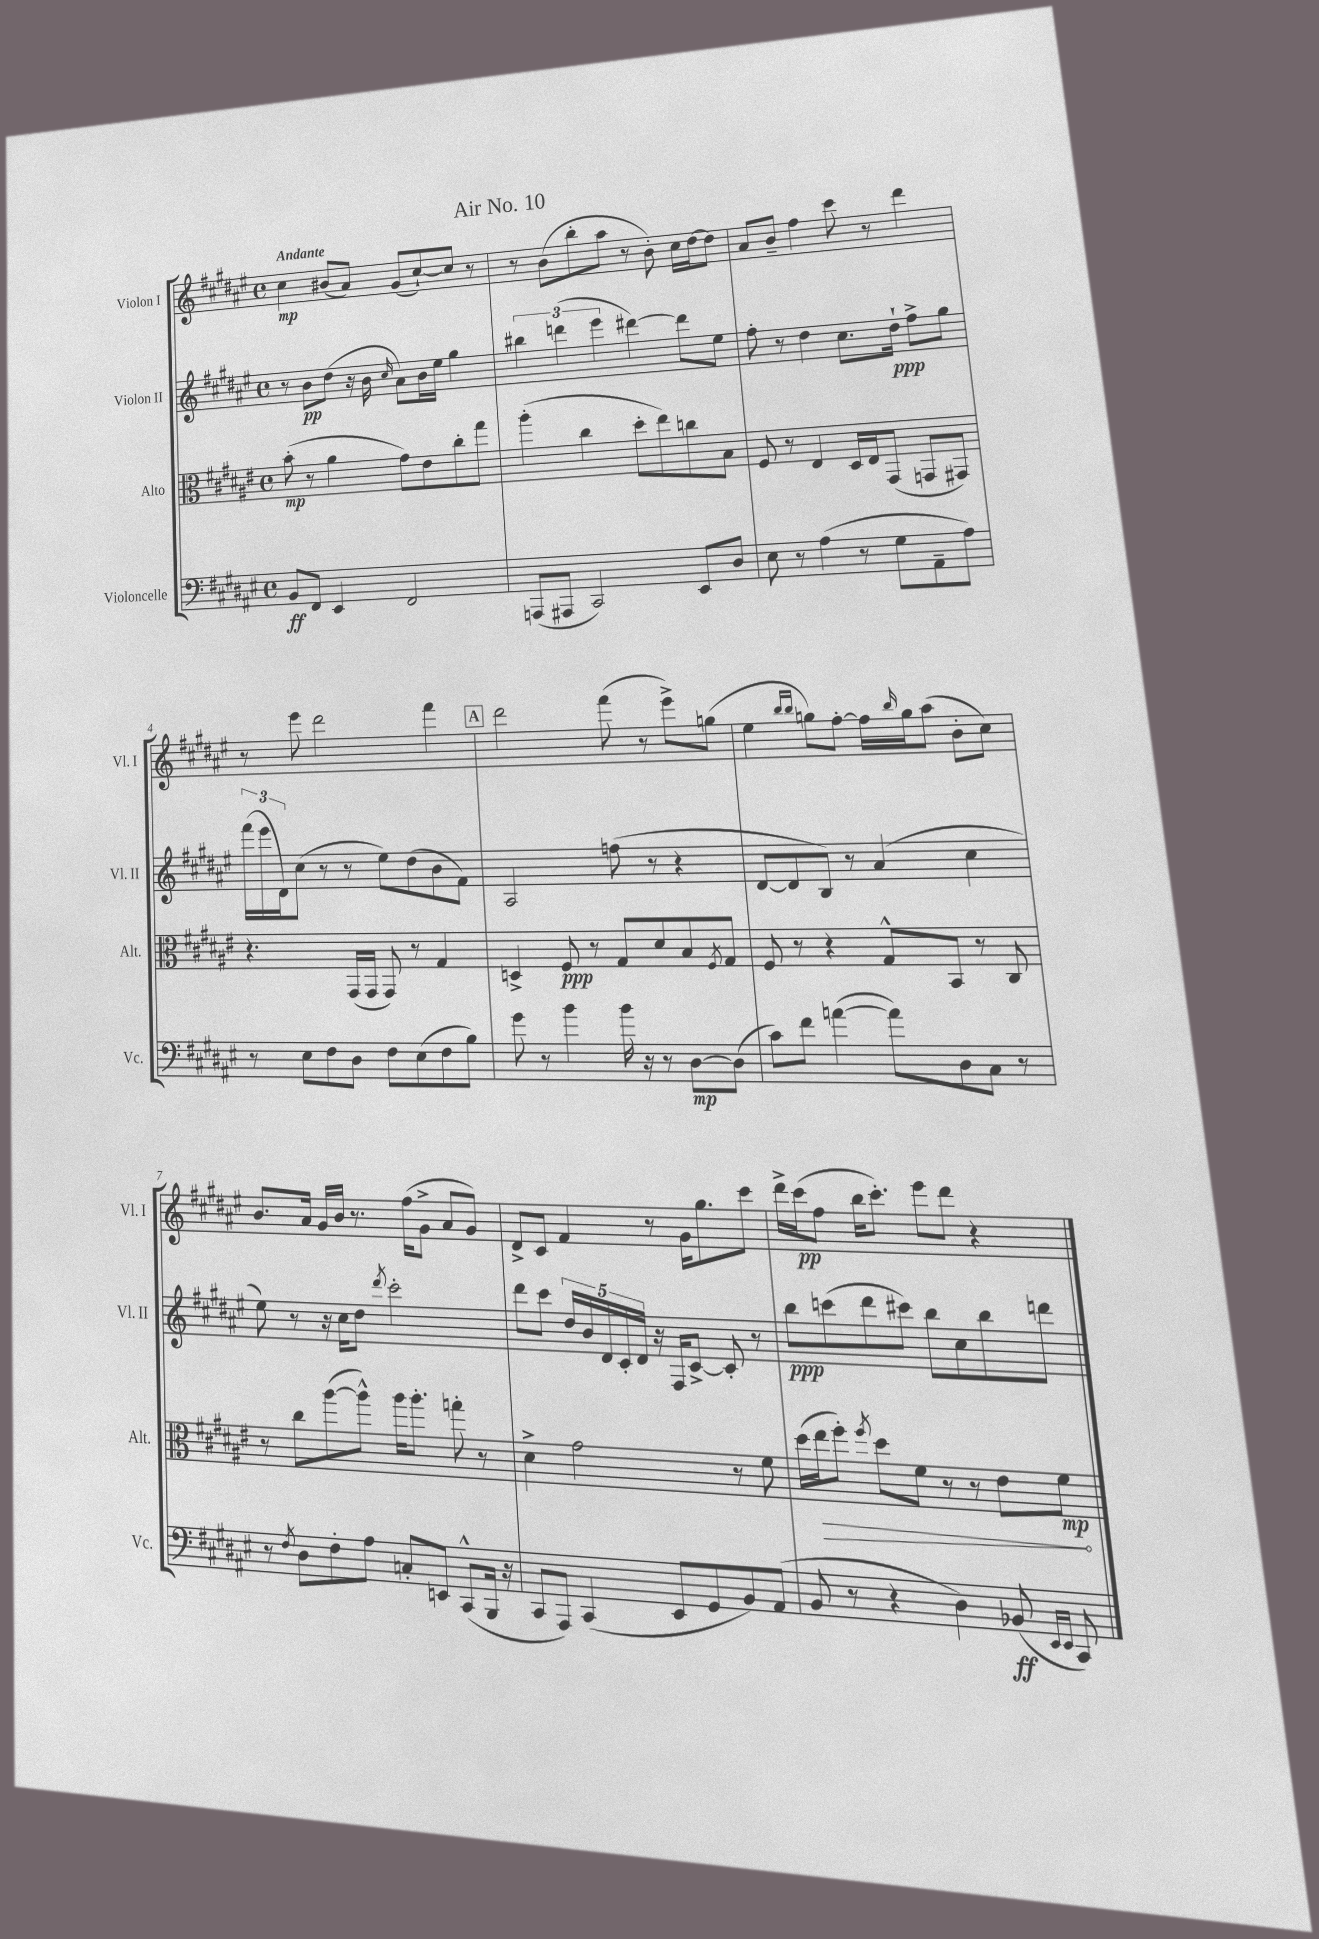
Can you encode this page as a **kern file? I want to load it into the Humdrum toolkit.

**kern	**dynam	**kern	**dynam	**kern	**dynam	**kern	**dynam
*part4	*part4	*part3	*part3	*part2	*part2	*part1	*part1
*staff4	*staff4	*staff3	*staff3	*staff2	*staff2	*staff1	*staff1
*I"Violoncelle	*	*I"Alto	*	*I"Violon II	*	*I"Violon I	*
*I'Vc.	*	*I'Alt.	*	*I'Vl. II	*	*I'Vl. I	*
*clefF4	*	*clefC3	*	*clefG2	*	*clefG2	*
*k[f#c#g#d#a#e#]	*	*k[f#c#g#d#a#e#]	*	*k[f#c#g#d#a#e#]	*	*k[f#c#g#d#a#e#]	*
*M4/4	*	*M4/4	*	*M4/4	*	*M4/4	*
*met(c)	*	*met(c)	*	*met(c)	*	*met(c)	*
=1	=1	=1	=1	=1	=1	=1	=1
!	!	!	!	!	!	!LO:TX:a:B:t=Andante	!
8BB/L	ff	(8b'\	mp	8r	.	4cc#\	mp
8FF#/J	.	8r	.	8b\L	pp	.	.
4EE#/	.	4a#\	.	(8dd#\J	.	(8b#X/L	.
.	.	.	.	16r	.	8a#/J)	.
.	.	.	.	16b\	.	.	.
.	.	.	.	16qqcc#/	.	.	.
2FF#/	.	8g#\L)	.	8a#\L)	.	(8g#/L	.
.	.	8e#\	.	16b\L	.	[8cc#`/)	.
.	.	.	.	16ee#\JJ	.	.	.
.	.	8cc#'\	.	4gg#\	.	8cc#/J]	.
.	.	8gg#\J	.	.	.	8r	.
=2	=2	=2	=2	=2	=2	=2	=2
(8AAAn/L	.	(4aa#'\	.	6bb#X\	.	8r	.
8AAA#X/J	.	.	.	.	.	(8b\L	.
.	.	.	.	(6dddn\	.	.	.
2CC#/)	.	4cc#\	.	.	.	8bb'\	.
.	.	.	.	6eee#\	.	.	.
.	.	.	.	.	.	8aa#\J	.
.	.	8dd#'\L	.	[4ddd#X\)	.	8r	.
.	.	8ee#\)	.	.	.	8b'\)	.
8EE#/L	.	8ccn\	.	8ddd#\L]	.	16cc#\LL	.
.	.	.	.	.	.	[16dd#\J	.
8D#/J	.	8B\J	.	8ee#\J	.	8dd#\J]	.
=3	=3	=3	=3	=3	=3	=3	=3
8E#\	.	8F#/	.	8ff#'\	.	8a#/L	.
8r	.	8r	.	8r	.	8b~/J	.
(4A#\	.	4E#/	.	4dd#\	.	4ff#\	.
8r	.	16D#/LL	.	8.cc#\L	.	8ccc#\	.
.	.	16E#/J	.	.	.	.	.
8G#\L	.	(8GG#/J	.	.	.	8r	.
.	.	.	.	16dd#`\Jk	ppp	.	.
8AA#~\	.	8GGn/L	.	8ff#^\L	.	4ddd#\	.
8A#\J)	.	8GG#X/J)	.	8gg#\J	.	.	.
!!LO:LB:g=z
=4	=4	=4	=4	=4	=4	=4	=4
8r	.	4.r	.	(24fff#\LL	.	8r	.
.	.	.	.	24eee#\	.	.	.
.	.	.	.	24d#\J)	.	.	.
8E#\L	.	.	.	(8cc#\J	.	8eee#\	.
8F#\	.	.	.	8r	.	2ddd#\	.
8D#\J	.	(16GG#/LL	.	8r	.	.	.
.	.	16GG#/JJ	.	.	.	.	.
8F#\L	.	8GG#/)	.	8ee#\L)	.	.	.
(8E#\	.	8r	.	(8dd#\	.	.	.
8F#\	.	4G#/	.	8b\	.	4fff#\	.
8B\J)	.	.	.	8f#\J)	.	.	.
!!LO:REH:place=s1:t=A
=5	=5	=5	=5	=5	=5	=5	=5
8g#\	.	4Dn^/	.	2A#/	.	2ddd#\	.
8r	.	.	.	.	.	.	.
4b\	.	8F#/	ppp	.	.	.	.
.	.	8r	.	.	.	.	.
16b\	.	8G#/L	.	(8ffn\	.	(8fff#\	.
16r	.	.	.	.	.	.	.
8r	.	8d#/	.	8r	.	8r	.
[8D#\L	mp	8B/	.	4r	.	8eee#^\L)	.
.	.	8qF#/	.	.	.	.	.
(8D#\J]	.	8G#/J	.	.	.	(8ggn\J	.
=6	=6	=6	=6	=6	=6	=6	=6
8c#\L)	.	8F#/	.	[8d#/L	.	4ee#\	.
8f#\J	.	8r	.	8d#/]	.	.	.
.	.	.	.	.	.	16qqbb/LL	.
.	.	.	.	.	.	16qqbb/JJ	.
([4an\	.	4r	.	8B/J)	.	8ggn\L)	.
.	.	.	.	8r	.	[8ff#'\J	.
8a\L])	.	8G#^^/L	.	(4a#/	.	16ff#\LL]	.
.	.	.	.	.	.	16qqbb/	.
.	.	.	.	.	.	16gg\J	.
8D#\	.	8BB/J	.	.	.	(8aa#\J	.
8C#\J	.	8r	.	4cc#\	.	8b'\L	.
8r	.	8C#/	.	.	.	8cc#\J)	.
!!LO:LB:g=z
=7	=7	=7	=7	=7	=7	=7	=7
8r	.	8r	.	8ee#\)	.	8.b/L	.
8qF#/	.	.	.	.	.	.	.
8D#\L	.	8cc#\L	.	8r	.	.	.
.	.	.	.	.	.	16a#/Jk	.
8F#'\	.	([8aa#\	.	16r	.	16g#/LL	.
.	.	.	.	16cc#\KL	.	16b/JJ	.
8A#\J	.	8aa#^^\J])	.	8dd#\J	.	8.r	.
.	.	.	.	8qddd#/	.	.	.
8Cn'/L	.	16aa#\KL	.	2ccc#'\	.	.	.
.	.	8.aa#'\J	.	.	.	(16ff#\KL	.
8EEn/J	.	.	.	.	.	8g#^\J	.
(8CC#^^/L	.	8ggn'\	.	.	.	8a#/L	.
16BBB/Jk	.	8r	.	.	.	8g#/J)	.
16r	.	.	.	.	.	.	.
=8	=8	=8	=8	=8	=8	=8	=8
8CC#/L	.	4d#^\	.	8ddd#\L	.	8d#^/L	.
8AAA#/J)	.	.	.	8ccc#\J	.	8c#/J	.
(4CC#/	.	2g#\	.	20dd#/LL	.	4f#/	.
.	.	.	.	20b/	.	.	.
.	.	.	.	20d#/	.	.	.
.	.	.	.	20c#'/	.	.	.
.	.	.	.	20d#/JJ	.	.	.
8EE#/L	.	.	.	16r	.	8r	.
.	.	.	.	16F#/KL	.	.	.
8GG#/	.	.	.	[8c#^/J	.	16g#\KL	.
.	.	.	.	.	.	8.gg#\	.
8BB/)	.	8r	.	8c#'/]	.	.	.
(8AA#/J	.	8f#\	.	8r	.	8ccc#\J	.
=9	=9	=9	=9	=9	=9	=9	=9
8BB/	.	(16dd#\LL	.	8bb\L	ppp	16ddd#^\LL	.
!	!	!	!LO:HP:b	!	!	!	!
.	.	16ee#\J	>	.	.	(16ccc#\J	pp
8r	.	8ff#'\J)	.	(8cccn\	.	8ff#\J	.
.	.	8qff#/	.	.	.	.	.
4r	.	8dd#\L	.	8ddd#\	.	16bb\KL	.
.	.	.	.	.	.	8.ccc#'\J)	.
.	.	8f#\J	.	8ccc#X\J)	.	.	.
4D#\)	.	8r	.	8bb\L	.	8eee#\L	.
.	.	8r	.	8cc#\	.	8ddd#\J	.
(8BB-X/	ff	8e#\L	.	8bb\	.	4r	.
16qqEE#/LL	.	.	.	.	.	.	.
16qqEE#/JJ	.	.	.	.	.	.	.
8CC#/)	.	8f#\J	mp	8dddn\J	.	.	.
.	.	.	]	.	.	.	.
==	==	==	==	==	==	==	==
*-	*-	*-	*-	*-	*-	*-	*-
